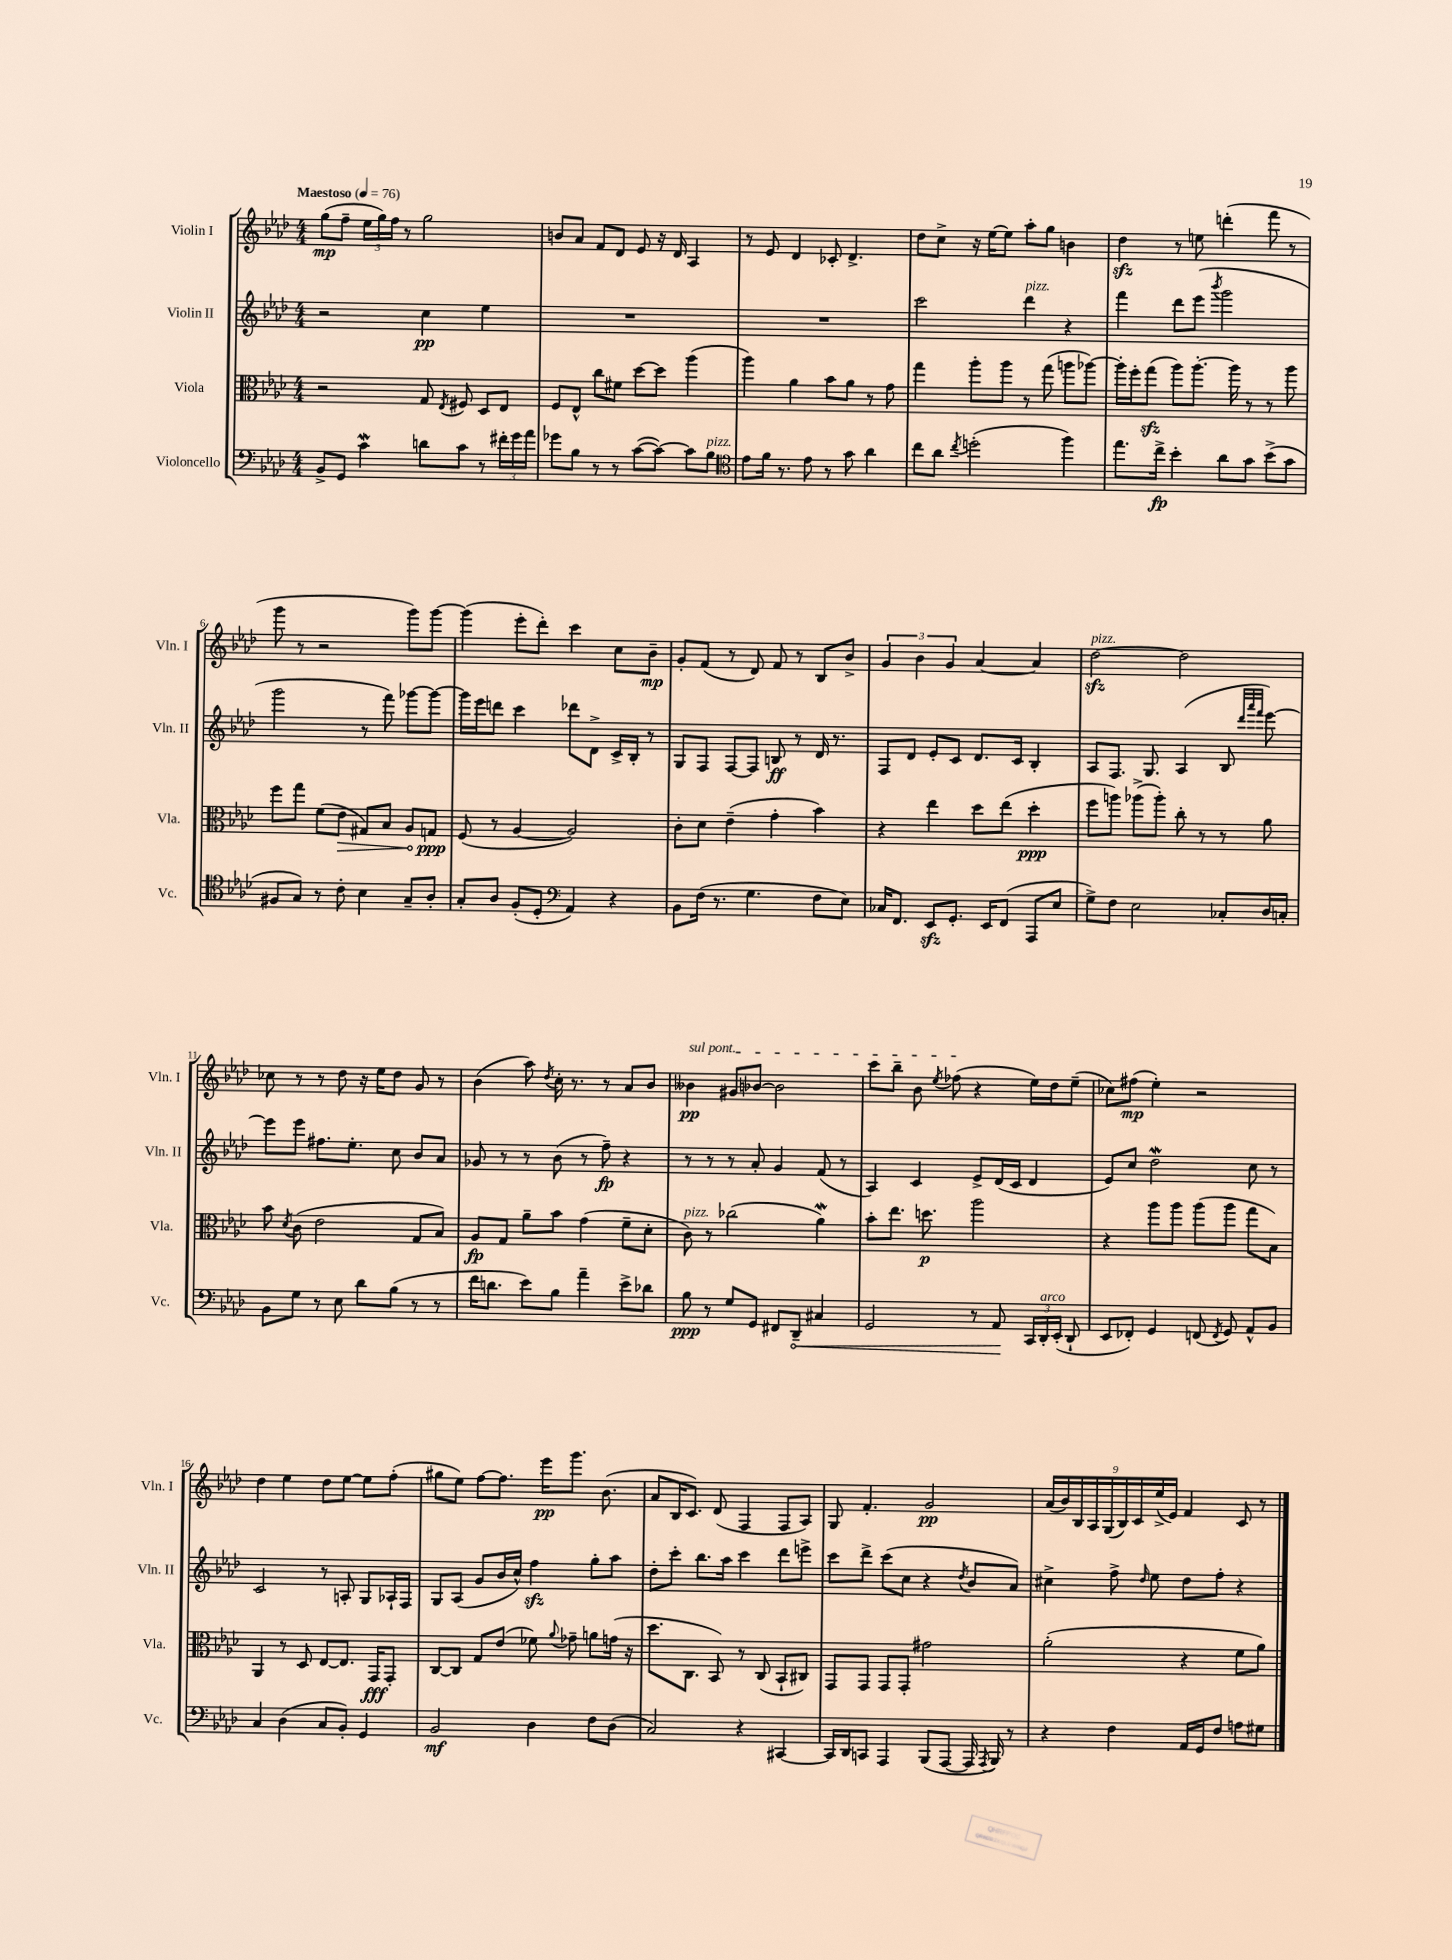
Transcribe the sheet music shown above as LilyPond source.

<<
\new StaffGroup <<
\new Staff = "s0" \with { instrumentName = "Violin I" shortInstrumentName = "Vln. I" } {
    \clef treble \key aes \major \numericTimeSignature \time 4/4 \tempo "Maestoso" 4 = 76
    \autoBeamOff g''8[\mp( f''8]-- \tuplet 3/2 { ees''16[ g''16) f''16] } r8 g''2 |
    b'8[ aes'8] f'8[ des'8] ees'8 r16 des'16 aes4 |
    r8 ees'8 des'4 ces'8-. des'4.-> |
    des''8[ c''8]-> r16 ees''16[~ ees''8] aes''8[-. g''8] b'4 |
    des''4\sfz r8 e''8 d'''4-.( f'''8 r8 |
    g'''8 r8 r2 g'''8[) g'''8]~ |
    g'''4( ees'''8[-. des'''8]-.) c'''4 c''8[ bes'8]--\mp |
    g'8[-. f'8]( r8 des'8) f'8 r8 bes8[ bes'8]-> |
    \tuplet 3/2 { g'4 bes'4 g'4 } aes'4~ aes'4 |
    des''2~\sfz^\markup { \italic "pizz." } des''2 |
    ces''8 r8 r8 des''8 r16 ees''16[ des''8] g'8 r8 |
    bes'4( aes''8) \acciaccatura { des''8 } c''16-. r8. r8 aes'8[ bes'8] |
    \once \override TextSpanner.bound-details.left.text = \markup { \italic "sul pont." } beses'4\pp\startTextSpan gis'8[ bes'8]~ bes'2 |
    c'''8[ bes''8]-- bes'8 \acciaccatura { ees''8 } fes''8\stopTextSpan( r4 ees''16[) des''16 ees''8]--( |
    ces''8[) fis''8]\mp( ees''4-.) r2 |
    des''4 ees''4 des''8[ ees''8]~ ees''8[ f''8]-.( |
    gis''8[ ees''8]) f''8[~ f''8.] ees'''16[\pp g'''8.] bes'8.( |
    aes'8[ bes16 c'8.]) des'8( f4 f8[ aes8]) |
    g8 f'4.-. g'2\pp |
    \tuplet 9/8 { aes'16[( bes'16) bes16 aes16 g16( bes16) c'16 ees''16->( ees'16]) } f'4 c'8 r8 \bar "|." |
}
\new Staff = "s1" \with { instrumentName = "Violin II" shortInstrumentName = "Vln. II" } {
    \clef treble \key aes \major \numericTimeSignature \time 4/4
    \autoBeamOff r2 c''4\pp ees''4 |
    R1 |
    R1 |
    c'''2 des'''4^\markup { \italic "pizz." } r4 |
    f'''4 des'''8[ ees'''8]( \acciaccatura { bes'''8 } g'''2 |
    g'''2 r8 f'''8) ges'''8[~ ges'''8]~ |
    ges'''16[ ees'''16 d'''8] c'''4 des'''8[ des'8]-> c'16[-> bes16]-. r8 |
    g8[ f8] f8[~ f8] b8\ff r8 des'16 r8. |
    f8[ des'8] ees'8[-. c'8] des'8.[ c'16] bes4-. |
    aes8[ f8.] g8. aes4( bes8 \grace { des'''32[ aes'''32 f'''32] } ees'''8~) |
    ees'''8[ ees'''8] fis''8.[ ees''8.]-. c''8 bes'8[ aes'8] |
    ges'8 r8 r8 bes'8( r8 f''8--\fp) r4 |
    r8 r8 r8 aes'8-. g'4 f'8( r8 |
    aes4) c'4 ees'8[-> des'16( c'16] des'4 |
    ees'8[) c''8] des''2\mordent c''8 r8 |
    c'2 r8 a8-. g8[ aes16-! f16] |
    g8[ aes8]( g'8[ bes'16 c''16]-^) f''4\sfz g''8[-. aes''8] |
    des''8[-. c'''8]-. bes''8.[ aes''16] c'''4 des'''8[ e'''8]-> |
    c'''8[ des'''8]-> c'''8[( c''8] r4 \acciaccatura { des''8 } bes'8[ aes'8]) |
    cis''4-> f''8-> \grace { des''16 } ees''8 des''8[ f''8]-. r4 \bar "|." |
}
\new Staff = "s2" \with { instrumentName = "Viola" shortInstrumentName = "Vla." } {
    \clef alto \key aes \major \numericTimeSignature \time 4/4
    \autoBeamOff r2 g8 \acciaccatura { ees8 } fis8 des8[ ees8] |
    f8[ ees8]-^ c''8[ fis'8] des''8[~ des''8] aes''4( |
    aes''4) aes'4 bes'8[ aes'8] r8 g'8 |
    g''4 aes''8[-. aes''8] r8 g''8( a''8[ aes''8]~) |
    aes''16[-. f''16-. g''8]\sfz( aes''8[) aes''8.]~-. aes''16 r8 r8 aes''8 |
    f''8[ g''8] f'8[( \once \override Hairpin.circled-tip = ##t ees'8]\> gis8[) bes8] aes8[ g8]\ppp\! |
    f8( r8 aes4~ aes2) |
    c'8[-. des'8] ees'4--( g'4-. bes'4) |
    r4 ees''4 des''8[ ees''8]( des''4-.\ppp |
    f''8[ a''8]) aes''8[->( aes''8]-.) c''8-. r8 r8 aes'8 |
    bes'8 \acciaccatura { des'8 } c'8( ees'2 g8[ bes8]) |
    aes8[\fp g8] aes'8[-- bes'8] g'4( f'8[-- des'8]-. |
    c'8^\markup { \italic "pizz." }) r8 ces''2( aes'4\mordent) |
    bes'8[-. ees''8.] d''8.\p aes''2 |
    r4 aes''8[ aes''8] aes''8[( aes''8] g''8[ bes8]) |
    aes,4 r8 des8 ees8[~ ees8.] g,16[\fff g,8]-. |
    c8[~ c8] g8[ ees'8]( fes'8) \appoggiatura { aes'8 } ges'8-- a'8[ g'16]( r16 |
    des''8.[ c8.] bes,8) r8 c8( bes,8[-! cis8]) |
    g,8[ g,8] g,8[ g,8]-. gis'2 |
    aes'2-.( r4 f'8[ aes'8]) \bar "|." |
}
\new Staff = "s3" \with { instrumentName = "Violoncello" shortInstrumentName = "Vc." } {
    \clef bass \key aes \major \numericTimeSignature \time 4/4
    \autoBeamOff bes,8[-> g,8] c'4\mordent d'8[ c'8] r8 \tuplet 3/2 { fis'16[-. g'16 aes'16] } |
    ges'8[ bes8] r8 r8 c'8[~( c'8]~) c'8[ bes8]^\markup { \italic "pizz." } |
    \clef tenor ees'8[ f'16] r8. ees'8 r8 g'8 aes'4 |
    c''8[ aes'8] \acciaccatura { c''8 } d''2-.( f''4) |
    ees''8.[ c''16]->\fp bes'4-. aes'8[ g'8] bes'8[->( g'8] |
    fis8[ g8]) r8 c'8-. bes4 g8[-- aes8]-. |
    g8[-. aes8] f8[-.( des8]-. \clef bass aes,4) r4 |
    bes,8[ f16]( r8. g4. f8[ ees8]) |
    ces16[ f,8.] ees,8[\sfz g,8.]-. ees,16[ f,8]( aes,,8[ ees8] |
    g8[->) f8] ees2 ces8[-. des16 c16]-. |
    bes,8[ g8] r8 ees8 des'8[ bes8]( r8 r8 |
    f'16[ d'8.] ees'8[) bes8] aes'4-- ees'8[-> des'8] |
    bes8\ppp r8 g8[ g,8] fis,8[ \once \override Hairpin.circled-tip = ##t des,8]--\< cis4 |
    g,2 r8 aes,8\! \tuplet 3/2 { c,16[ des,16-.^\markup { \italic "arco" } ees,16]-.( } des,8-! |
    ees,8[ fes,8]-.) g,4 f,8( \acciaccatura { f,8 } g,8) aes,8[-^ bes,8] |
    c4 des4( c8[ bes,8]-.) g,4 |
    bes,2\mf des4 f8[ des8]( |
    c2) r4 cis,4~ |
    cis,16[ des,16 c,8] aes,,4 bes,,8[( aes,,8]~ aes,,16 \acciaccatura { aes,,8 } bes,,16) r8 |
    r4 f4 aes,16[ g,16 f8] a8[ gis8] \bar "|." |
}
>>
>>
